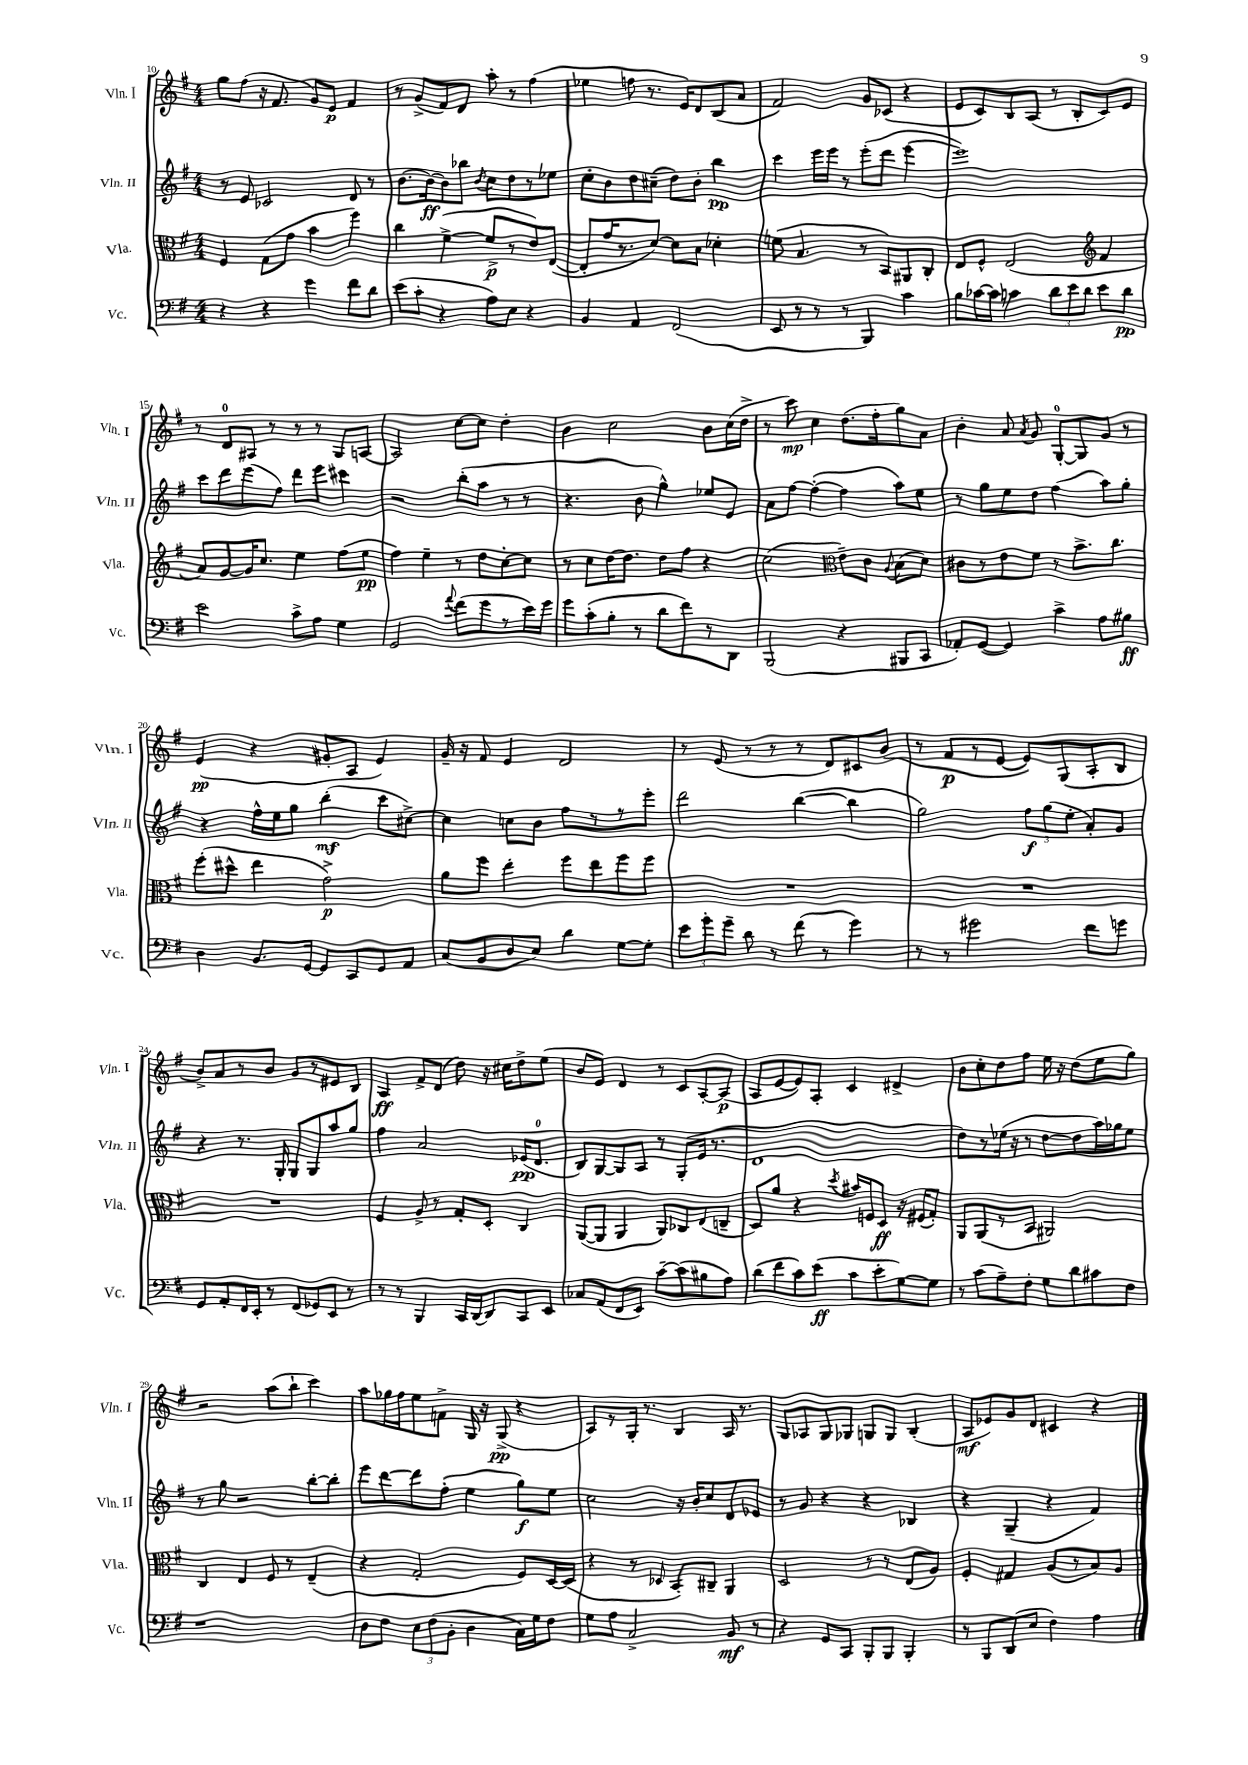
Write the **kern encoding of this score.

**kern	**dynam	**kern	**dynam	**kern	**dynam	**kern	**dynam
*part4	*part4	*part3	*part3	*part2	*part2	*part1	*part1
*staff4	*staff4	*staff3	*staff3	*staff2	*staff2	*staff1	*staff1
*I"Vc.	*	*I"Vla.	*	*I"Vln. II	*	*I"Vln. I	*
*I'Vc.	*	*I'Vla.	*	*I'Vln. II	*	*I'Vln. I	*
*clefF4	*	*clefC3	*	*clefG2	*	*clefG2	*
*k[f#]	*	*k[f#]	*	*k[f#]	*	*k[f#]	*
*M4/4	*	*M4/4	*	*M4/4	*	*M4/4	*
=10	=10	=10	=10	=10	=10	=10	=10
4r	.	4F#/	.	8r	.	8gg\L	.
.	.	.	.	8e/	.	(8ff#\J	.
4r	.	(8G\L	.	2c-X/	.	16r	.
.	.	.	.	.	.	8.f#/	.
.	.	8g\J	.	.	.	.	.
4g\	.	4b\	.	.	.	8g/L)	.
.	.	.	.	.	.	8e/J	p
8f#\L	.	4ff#\)	.	8d/	.	4f#/	.
8d\J	.	.	.	8r	.	.	.
=11	=11	=11	=11	=11	=11	=11	=11
(8e\L	.	4cc\	.	[8.b\L	.	8r	.
8c'\J	.	.	.	.	.	(8g^/L	.
.	.	.	.	16b\k_	ff	.	.
4r	.	([4f#^\	.	8b\]	.	8f#/)	.
.	.	.	.	8bb-X\J	.	8d/J	.
.	.	.	.	8qb/	.	.	.
8A\L)	.	8f#^/L]	p	8cc\L	.	8aa'\	.
8E\J	.	8r	.	8dd\	.	8r	.
4r	.	8e/)	.	8r	.	(4ff#\	.
.	.	([8E/J	.	8ee-X\J	.	.	.
=12	=12	=12	=12	=12	=12	=12	=12
4BB/	.	8E'/L]	.	8cc'\L	.	4ee-X\	.
.	.	16g/K	.	8b\	.	.	.
.	.	8.r	.	.	.	.	.
4AA/	.	.	.	8dd\	.	8ffn\	.
.	.	[8d/J)	.	(8cc#X~\J	.	8.r	.
(2FF#/	.	8d\L]	.	8dd\L)	.	.	.
.	.	.	.	.	.	16e/KL)	.
.	.	8B\J	.	8b'\J	.	8d/	.
.	.	4d-X'\	.	4bb\	pp	(8B/	.
.	.	.	.	.	.	8a/J	.
=13	=13	=13	=13	=13	=13	=13	=13
8EE/	.	(8fn\	.	4ccc\	.	2f#/)	.
8r	.	4.B/	.	.	.	.	.
8r	.	.	.	16eee\LL	.	.	.
.	.	.	.	16eee\JJ	.	.	.
8r	.	.	.	8r	.	.	.
4BBB/)	.	8r	.	(8eee'\L	.	8g/L	.
.	.	8BB/L)	.	8ddd\J	.	(8c-X/J	.
4c\	.	8AA#X/	.	[4eee\	.	4r	.
.	.	8C'/J	.	.	.	.	.
=14	=14	=14	=14	=14	=14	=14	=14
8B\L	.	8E/L	.	1eee])	.	8e/L	.
[16c-X\L	.	8F#^^/J	.	.	.	8c/)	.
16c-\JJ]	.	.	.	.	.	.	.
4cn\	.	(2E/	.	.	.	8B/	.
.	.	.	.	.	.	(8A/J	.
12d\L	.	.	.	.	.	8r	.
12e\	.	.	.	.	.	.	.
.	.	.	.	.	.	8B'/L	.
12d\J	.	.	.	.	.	.	.
*	*	*clefG2	*	*	*	*	*
8e\L	.	4f#/	.	.	.	8c/)	.
8d\J	pp	.	.	.	.	8e/J	.
!!LO:LB:g=z
=15	=15	=15	=15	=15	=15	=15	=15
2e\	.	8a/L)	.	8ccc\L	.	8r	.
.	.	[8g/	.	8ddd\	.	8d/L	.
.	.	16g/K]	.	(8eee\	.	8A#X/J	.
.	.	8.cc/J	.	.	.	.	.
.	.	.	.	8ff#\J)	.	8r	.
8c^\L	.	4ee\	.	8ddd\L	.	8r	.
8A\J	.	.	.	8eee\J	.	8r	.
4G\	.	(8ff#\L	.	4ccc#X\	.	8G/L	.
.	.	8ee\J	pp	.	.	[8An/J	.
=16	=16	=16	=16	=16	=16	=16	=16
2GG/	.	4ff#\)	.	2r	.	2A/]	.
.	.	4ee~\	.	.	.	.	.
8qqa/	.	.	.	.	.	.	.
(8f#\L	.	8r	.	(8bb'\L	.	[8cc\L	.
8g\	.	8dd\L	.	8aa\J	.	8cc\J]	.
8r	.	[8cc'\	.	8r	.	4dd'\	.
16e\L)	.	8cc\J]	.	8r	.	.	.
16g\JJ	.	.	.	.	.	.	.
=17	=17	=17	=17	=17	=17	=17	=17
8g\L	.	8r	.	4.r	.	4b\	.
(8c'\	.	8cc\L	.	.	.	.	.
8B'\J	.	[16dd\K	.	.	.	2cc\	.
.	.	8.dd\J]	.	.	.	.	.
8r	.	.	.	8b\	.	.	.
8d\L	.	8dd\L	.	4gg^^\)	.	.	.
8f#\)	.	8ff#\J	.	.	.	.	.
8r	.	4r	.	8ee-X/L	.	8b\L	.
8DD\J	.	.	.	8e/J	.	(16cc\L	.
.	.	.	.	.	.	16dd^\JJ	.
=18	=18	=18	=18	=18	=18	=18	=18
(2BBB/	.	(2cc\	.	8a\L	.	8r	.
.	.	.	.	[8ff#\J	.	8ccc\)	mp
.	.	.	.	(4ff#'\_	.	4cc\	.
*	*	*clefC3	*	*	*	*	*
4r	.	8e~\L)	.	4ff#\]	.	(8.dd\L	.
.	.	8c\J	.	.	.	.	.
.	.	.	.	.	.	16ff#'\k	.
.	.	8qqA/	.	.	.	.	.
8BBB#X/L	.	(8B\L	.	8aa\L)	.	8gg\)	.
8CC/J	.	8d\J)	.	8ee\J	.	8a\J	.
=19	=19	=19	=19	=19	=19	=19	=19
8AA-X'/L)	.	8c#X\L	.	8r	.	4b'\	.
([8GG/J	.	8r	.	8gg\L	.	.	.
4GG/])	.	8e\	.	8ee\	.	8a/	.
.	.	.	.	.	.	8qa/	.
.	.	8f#\J	.	8dd\J	.	8g/	.
4c^\	.	8r	.	(4ff#\	.	[8G'/L	.
.	.	8.b^\L	.	.	.	8G/]	.
8A\L	.	.	.	8aa\L)	.	8g/J	.
.	.	8.cc\J	.	.	.	.	.
8B#X\J	ff	.	.	8gg'\J	.	8r	.
!!LO:LB:g=z
=20	=20	=20	=20	=20	=20	=20	=20
4D\	.	(8ff#'\L	.	4r	.	(4e/	pp
.	.	8dd#X^^\J	.	.	.	.	.
8.BB/L	.	4ee\	.	16ff#^^\LL	.	4r	.
.	.	.	.	16ee\J	.	.	.
.	.	.	.	8gg\J	.	.	.
[16GG/Jk	.	.	.	.	.	.	.
8GG/L]	.	2g^\)	p	(4bb'\	mf	8g#X'/L	.
8CC/	.	.	.	.	.	8A/J	.
8GG/	.	.	.	8ccc\L	.	4e/)	.
8AA/J	.	.	.	[8cc#X^\J)	.	.	.
=21	=21	=21	=21	=21	=21	=21	=21
(8C/L	.	8a\L	.	4cc#\]	.	16g~/	.
.	.	.	.	.	.	16r	.
8BB/	.	8ff#\J	.	.	.	8f#/	.
8D/	.	4ee'\	.	8ccn\L	.	4e/	.
8E/J)	.	.	.	8b\J	.	.	.
4d\	.	8ff#\L	.	8ff#\L	.	2d/	.
.	.	8ee\	.	8r	.	.	.
[8G\L	.	8ff#\	.	8r	.	.	.
8G'\J]	.	8ff#\J	.	8eee'\J	.	.	.
=22	=22	=22	=22	=22	=22	=22	=22
12e\L	.	1r	.	2ddd\	.	8r	.
12g'\	.	.	.	.	.	.	.
.	.	.	.	.	.	(8e/	.
12g~\J	.	.	.	.	.	.	.
8d\	.	.	.	.	.	8r	.
8r	.	.	.	.	.	8r	.
(8f#\	.	.	.	([4bb\	.	8r	.
8r	.	.	.	.	.	8d/L)	.
4g\)	.	.	.	4bb\]	.	8c#X/	.
.	.	.	.	.	.	(8b/J	.
=23	=23	=23	=23	=23	=23	=23	=23
8r	.	1r	.	2gg\)	.	8r	.
8r	.	.	.	.	.	8f#/L	p
2g#X\	.	.	.	.	.	8r	.
.	.	.	.	.	.	[8e/J	.
.	.	.	.	12ff#\L	f	8e/L])	.
.	.	.	.	(12gg\	.	.	.
.	.	.	.	.	.	(8G/	.
.	.	.	.	12ee'\J	.	.	.
8f#\L	.	.	.	8a'/L)	.	8A'/	.
8gn\J	.	.	.	8g/J	.	8B/J	.
!!LO:LB:g=z
=24	=24	=24	=24	=24	=24	=24	=24
8GG/L	.	1r	.	4r	.	8b^/L)	.
8AA'/	.	.	.	.	.	8a/	.
16FF#/L	.	.	.	8.r	.	8r	.
16EE'/JJ	.	.	.	.	.	.	.
8r	.	.	.	.	.	8b/J	.
.	.	.	.	16G'/	.	.	.
(8FF#/L	.	.	.	8G/L	.	8g/L	.
8GG-X/)	.	.	.	8G/	.	8r	.
8EE/J	.	.	.	8aa/	.	8e#X/	.
8r	.	.	.	8gg/J	.	8B/J	.
=25	=25	=25	=25	=25	=25	=25	=25
8r	.	4F#/	.	4ff#\	.	4A/	ff
8r	.	.	.	.	.	.	.
4BBB/	.	8A^/	.	2a/	.	8f#^/L	.
.	.	8r	.	.	.	(8d/J	.
16CC/LL	.	8G'/L	.	.	.	8dd\)	.
[16DD/J	.	.	.	.	.	.	.
8DD/]	.	8D'/J	.	.	.	16r	.
.	.	.	.	.	.	16cc#X\KL	.
8CC/	.	4C/	.	(16e-X/KL	pp	8dd^\	.
.	.	.	.	8.d/J	.	.	.
8EE/J	.	.	.	.	.	(8ee\J	.
=26	=26	=26	=26	=26	=26	=26	=26
8C-X/L	.	([8AA/L	.	8B/L)	.	8b/L	.
(8AA/	.	8AA/J]	.	[8G/	.	8e/J)	.
8FF#/	.	4AA/	.	8G/]	.	4d/	.
8EE/J)	.	.	.	8A/J	.	.	.
[8c~\L	.	8AA/L)	.	8r	.	8r	.
(8c\]	.	8C-X/	.	(8G'/L	.	8c/L	.
8B#X\	.	(8E/	.	16e/Jk	.	[8A'/	.
.	.	.	.	8.r	.	.	.
8A\J)	.	8Cn~/J	.	.	.	(8A/J]	p
=27	=27	=27	=27	=27	=27	=27	=27
(8d\L	.	8D/L)	.	1d	.	8A/L	.
8f#\	.	8a/J	.	.	.	[8e/	.
8c\)	.	4r	.	.	.	8e/])	.
(8e\J	ff	.	.	.	.	8A'/J	.
.	.	8qdd/	.	.	.	.	.
8c\L	.	16b#X/LL	.	.	.	4c/	.
.	.	16Fn/J	.	.	.	.	.
8e'\	.	8D/J	ff	.	.	.	.
[8G\)	.	16r	.	.	.	4d#X^/	.
.	.	(16F#X/KL	.	.	.	.	.
8G\J]	.	8G'/J)	.	.	.	.	.
=28	=28	=28	=28	=28	=28	=28	=28
8r	.	8AA/L	.	8dd\L)	.	8b\L	.
(8c\L	.	(8AA/	.	8r	.	8cc'\	.
8A~\)	.	8r	.	(16ee-X\Jk	.	8dd\	.
.	.	.	.	16r	.	.	.
8F#'\J	.	8BB/J	.	8r	.	8ff#\J	.
8G\L	.	2AA#X/)	.	[8dd\L	.	16ee\	.
.	.	.	.	.	.	16r	.
8d\	.	.	.	8dd\]	.	(8dd\L	.
8c#X\	.	.	.	16aa\L)	.	8ee\	.
.	.	.	.	16gg-X\J	.	.	.
8F#\J	.	.	.	8ee-\J	.	8gg\J)	.
!!LO:LB:g=z
=29	=29	=29	=29	=29	=29	=29	=29
1r	.	4C/	.	8r	.	2r	.
.	.	.	.	8gg\	.	.	.
.	.	4E/	.	2r	.	.	.
.	.	8F#/	.	.	.	(8aa\L	.
.	.	8r	.	.	.	8bb`\J	.
.	.	(4E~/	.	[8bb'\L	.	4ccc\)	.
.	.	.	.	8bb'\J]	.	.	.
=30	=30	=30	=30	=30	=30	=30	=30
8D\L	.	4r	.	8eee\L	.	8aa\L	.
8F#\J	.	.	.	[8ddd\	.	16gg-X\L	.
.	.	.	.	.	.	16ff#\J	.
12E\L	.	2G'/	.	8ddd\]	.	8ee\	.
(12F#\	.	.	.	.	.	.	.
.	.	.	.	(8ff#'\J	.	8fn^\J	.
12BB'\J	.	.	.	.	.	.	.
4D\	.	.	.	4ee\	.	16G/	.
.	.	.	.	.	.	16r	.
.	.	.	.	.	.	(8G^/	pp
16C\LL)	.	8F#/L)	.	8gg\L)	f	4r	.
16G\J	.	.	.	.	.	.	.
8F#\J	.	[16D/L	.	8ee\J	.	.	.
.	.	(16D/JJ]	.	.	.	.	.
=31	=31	=31	=31	=31	=31	=31	=31
8G\L	.	4r	.	2cc\	.	8A/L)	.
8A\J	.	.	.	.	.	8r	.
2C^/	.	8r	.	.	.	16G'/Jk	.
.	.	.	.	.	.	8.r	.
.	.	8D-X/	.	.	.	.	.
.	.	8BB'/L)	.	16r	.	4B/	.
.	.	.	.	16b'/KL	.	.	.
.	.	8C#X~/J	.	8cc/	.	.	.
8BB/	mf	4AA/	.	8d/	.	16A/	.
.	.	.	.	.	.	8.r	.
8r	.	.	.	8e-X/J	.	.	.
=32	=32	=32	=32	=32	=32	=32	=32
4r	.	2D/	.	8r	.	8G/L	.
.	.	.	.	8g/	.	8A-X/	.
8GG/L	.	.	.	4r	.	8G/	.
8CC/J	.	.	.	.	.	8G-X/J	.
8BBB'/L	.	8r	.	4r	.	8Gn/L	.
8BBB/J	.	8r	.	.	.	8G/J	.
4BBB'/	.	(8E/L	.	4B-X/	.	(4B'/	.
.	.	8A/J)	.	.	.	.	.
=33	=33	=33	=33	=33	=33	=33	=33
8r	.	4F#'/	.	4r	.	8A/L	mf
8BBB/L	.	.	.	.	.	8e-X/)	.
(8DD/	.	4G#X/	.	(4G~/	.	8g/	.
8E/J	.	.	.	.	.	8d/J	.
4F#\)	.	(8A/L	.	4r	.	4c#X/	.
.	.	8r	.	.	.	.	.
4A\	.	8B/)	.	4f#/)	.	4r	.
.	.	8A/J	.	.	.	.	.
==	==	==	==	==	==	==	==
*-	*-	*-	*-	*-	*-	*-	*-
